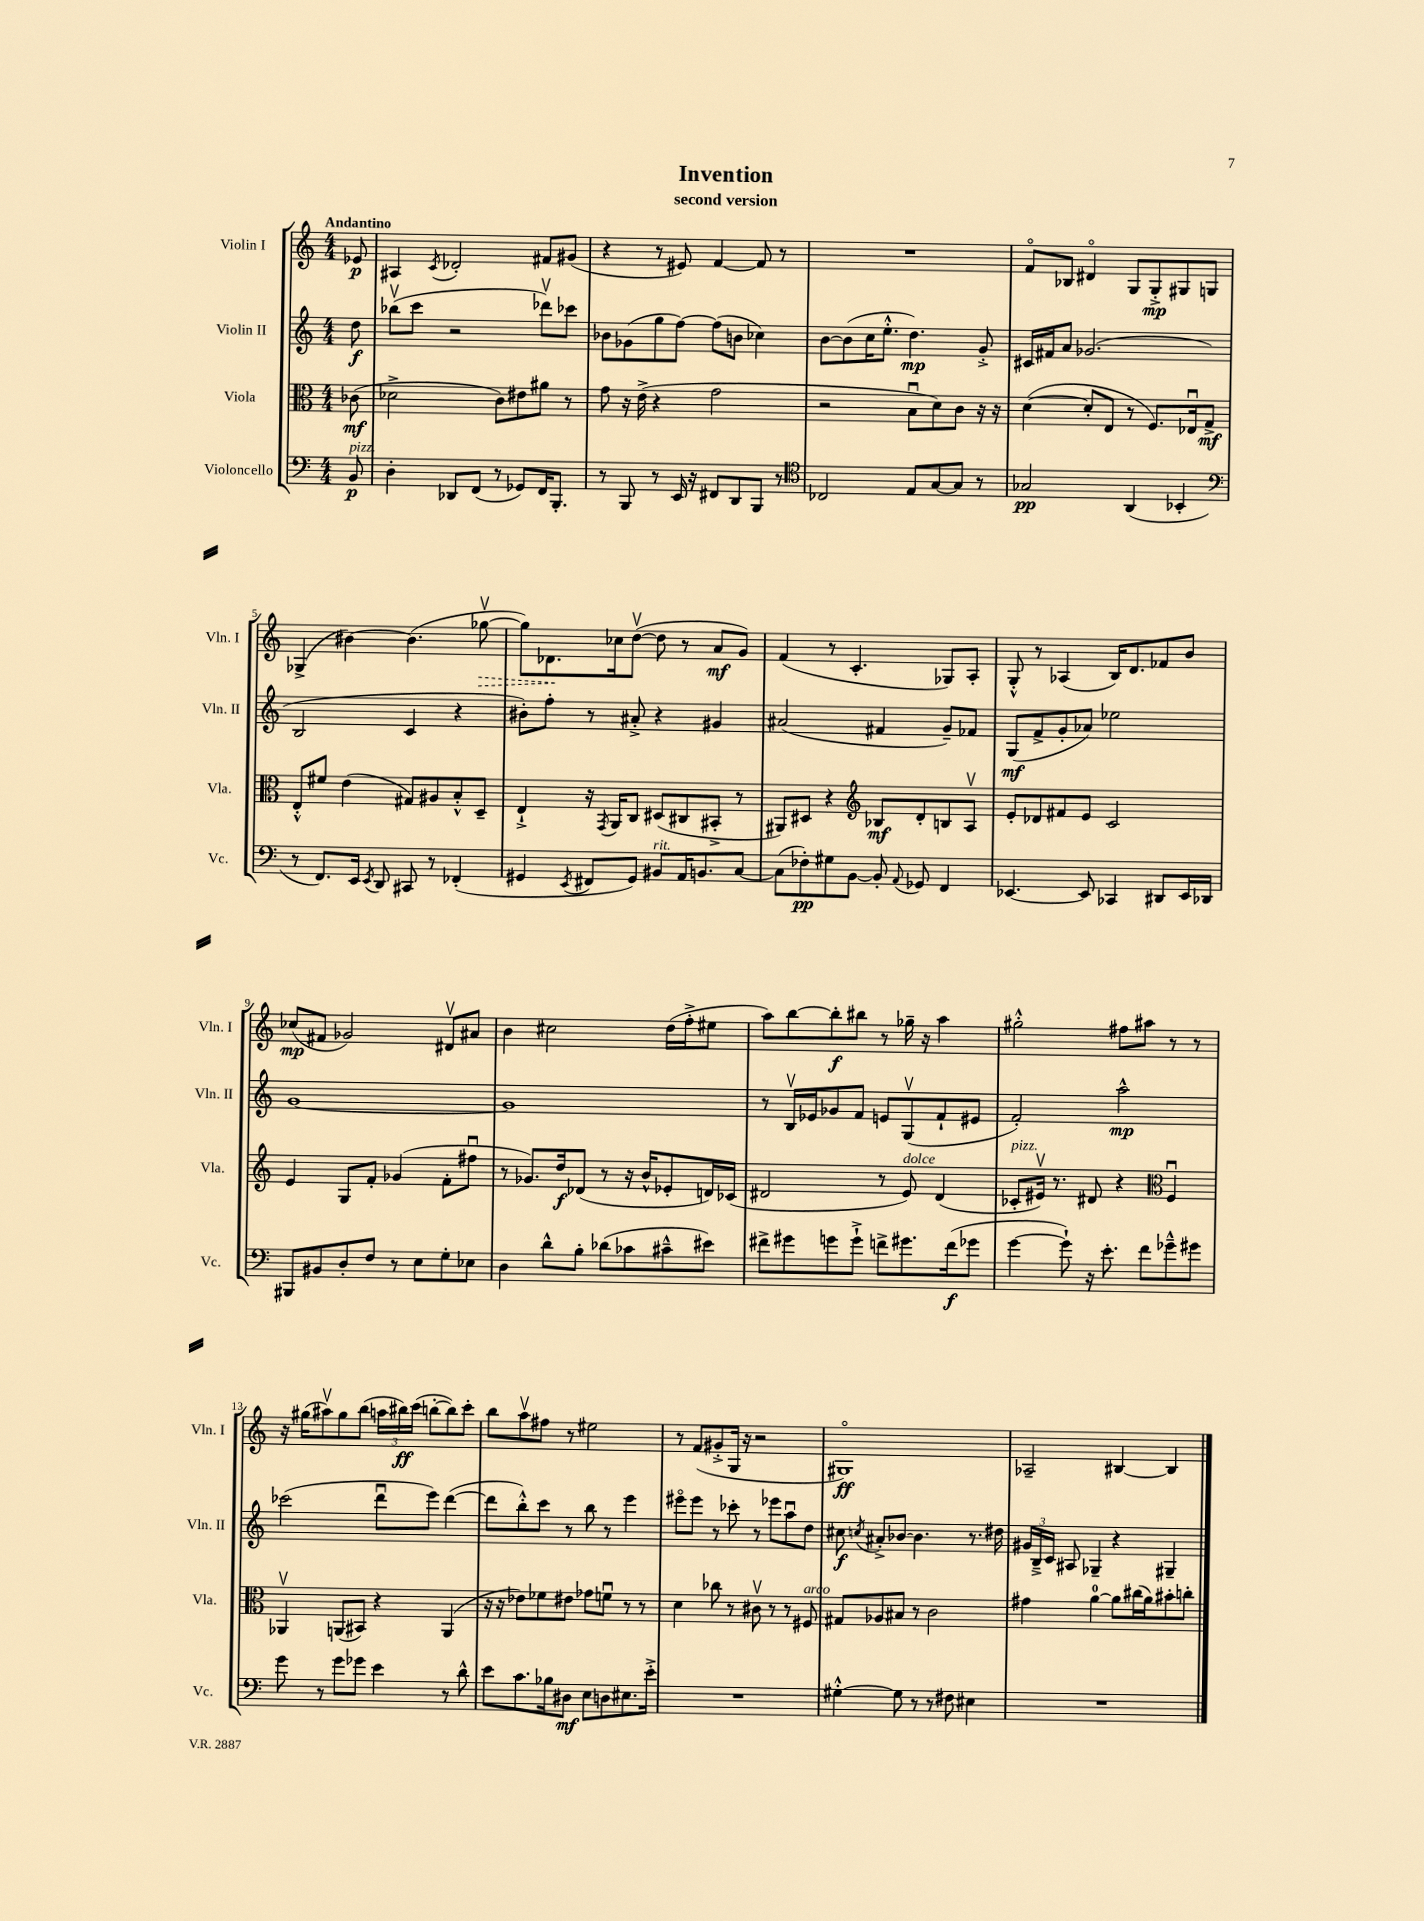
\header { title = "Invention" subtitle = "second version" }
<<
\new StaffGroup <<
\new Staff = "s0" \with { instrumentName = "Violin I" shortInstrumentName = "Vln. I" } {
    \clef treble \key c \major \numericTimeSignature \time 4/4 \partial 8 \tempo "Andantino"
    \autoBeamOff ees'8\p |
    ais4 \acciaccatura { c'8 } des'2-. fis'8[ gis'8]( |
    r4 r8 eis'8) f'4~ f'8 r8 |
    R1 |
    f'8[\flageolet bes8] dis'4\flageolet g8[ g8-.->\mp gis8 g8] |
    ges4->( bis'4~) bis'4.( \once \override Hairpin.style = #'dashed-line ges''8~\upbow\> |
    ges''8[) des'8.\! ces''16 d''8]~\upbow( d''8 r8 a'8[\mf g'8]) |
    f'4( r8 c'4.-. ges8[) a8]-. |
    g8-.-^ r8 aes4( b16[) d'8. fes'8 b'8] |
    ces''8[\mp( fis'8] ges'2) dis'8[\upbow ais'8] |
    b'4 cis''2 d''16[( f''16-.-> eis''8] |
    a''8[) b''8~ b''8-.\f bis''8] r8 ges''16-- r16 a''4 |
    gis''2-.-^ fis''8[ ais''8] r8 r8 |
    r16 gis''16[( ais''8\upbow) gis''8 b''8]( \tuplet 3/2 { a''16[ bis''16\ff) c'''16]( } b''8[~-. b''8) c'''8]-. |
    b''8[ a''8\upbow fis''8] r8 eis''2 |
    r8 f'8[( gis'8-.-> g16] r16 r2 |
    gis1\flageolet\ff) |
    aes2-- bis4~ bis4 \bar "|." |
}
\new Staff = "s1" \with { instrumentName = "Violin II" shortInstrumentName = "Vln. II" } {
    \clef treble \key c \major \numericTimeSignature \time 4/4 \partial 8
    \autoBeamOff d''8\f |
    bes''8[\upbow( c'''8] r2 des'''8[\upbow) ces'''8] |
    bes'8[ ges'8( g''8 f''8]~) f''8[( b'8] ces''4) |
    b'8[~ b'8( c''16 e''8.]-.-^ d''4.\mp) g'8-.-> |
    cis'16[ fis'16 a'8] ges'2.( |
    b2 c'4 r4 |
    bis'8[-.) f''8]-. r8 ais'8-.-> r4 gis'4 |
    ais'2( fis'4 g'8[--) fes'8] |
    g8[\mf( f'8-> g'8-. aes'8]) ees''2 |
    g'1~ |
    g'1 |
    r8 b16[\upbow ees'16 ges'8 f'8] e'8[ g8\upbow( f'8-! eis'8] |
    f'2-.) a''2-^\mp |
    ces'''2( d'''8[\downbow e'''8]) d'''4~( |
    d'''8[ b''8-.-^) c'''8] r8 b''8 r8 e'''4 |
    eis'''8[\flageolet eis'''8] r8 ces'''8-. r8 ees'''8[ a''8\downbow d''8] |
    cis''8\f \acciaccatura { c''8 } ais'8[-.-> bes'8]~ bes'4. r8. dis''16 |
    \tuplet 3/2 { gis'16[ b16---> c'16] } ais8 ges4-- r4 gis4-- \bar "|." |
}
\new Staff = "s2" \with { instrumentName = "Viola" shortInstrumentName = "Vla." } {
    \clef alto \key c \major \numericTimeSignature \time 4/4 \partial 8
    \autoBeamOff ces'8\mf( |
    des'2-> c'8[) eis'8 ais'8] r8 |
    g'8 r16 e'16->( r4 g'2 |
    r2 b8[\downbow d'8) c'8] r16 r16 |
    d'4~( d'8[-. e8] r8 f8.[) ees16\downbow g8]->\mf |
    e8[-.-^ fis'8] e'4( gis8[) ais8 b8-.-^ d8]-- |
    e4-!-> r16 \acciaccatura { g,8 } a,16[ c8] dis8[( cis8 bis,8]-.-> r8 |
    ais,8[) dis8] r4 \clef treble bes8[\mf d'8-. b8 a8]\upbow |
    e'8[-. des'8 fis'8 e'8] c'2 |
    e'4 g8[ f'8]-. ges'4( f'8[-. fis''8]\downbow |
    r8 ges'8.[) d''16\f des'8]( r8 r16 b'16[-^ ees'8-. d'16) ces'16]( |
    dis'2 r8 e'8^\markup { \italic "dolce" }) dis'4( |
    ces'8[-.^\markup { \italic "pizz." } eis'16]\upbow) r8. dis'8 r4 \clef alto f4\downbow |
    aes,4\upbow a,8[( bis,8]) r4 a,4( |
    r16 r16 ees'8[) fes'8 eis'8] ges'8[ f'8]\downbow r8 r8 |
    d'4 ces''8 r8 cis'8\upbow r8 r8 fis8^\markup { \italic "arco" } |
    gis8[ aes8 bis8] r8 c'2 |
    gis'4 a'4-0~ a'8[ cis''16( a'16) bis'8-. c''8]-. \bar "|." |
}
\new Staff = "s3" \with { instrumentName = "Violoncello" shortInstrumentName = "Vc." } {
    \clef bass \key c \major \numericTimeSignature \time 4/4 \partial 8
    \autoBeamOff b,8\p^\markup { \italic "pizz." } |
    d4-. des,8[ f,8]( r8 ges,8[) f,16 b,,8.]-. |
    r8 b,,8 r8 e,16 r16 fis,8[ d,8 b,,8] r8 |
    \clef tenor ces2 e8[ g8~ g8] r8 |
    ges2\pp a,4( bes,4-. |
    \clef bass r8 f,8.[) e,16] \acciaccatura { e,8 } d,8 cis,8 r8 fes,4-.( |
    gis,4 \acciaccatura { e,8 } fis,8[ gis,8]) bis,8[^\markup { \italic "rit." } a,16 b,8. c8]~ |
    c8[( fes8-.\pp) gis8 b,8]~ b,8-. \appoggiatura { a,8 } ges,8 f,4 |
    ees,4.~ ees,8 ces,4 dis,8[ ees,16 des,16] |
    bis,,8[ bis,8 d8-. f8] r8 e8[ g8-. ees8] |
    d4 d'8[-^ b8]-. des'8[( ces'8 cis'8---^ eis'8]) |
    fis'8[-> gis'8 g'8 g'8]-!-> f'8[-> gis'8. f'16\f( ges'8] |
    g'4~ g'8-!) r16 e'8.-. f'8[ ges'8---^ gis'8] |
    g'8 r8 g'8[ ges'8] e'4 r8 d'8-^ |
    e'8[ c'8. bes16 dis8]\mf e8[ d8 eis8. e'16]-.-> |
    R1 |
    gis4~-.-^ gis8 r8 r8 fis8 eis4 |
    R1 \bar "|." |
}
>>
>>
